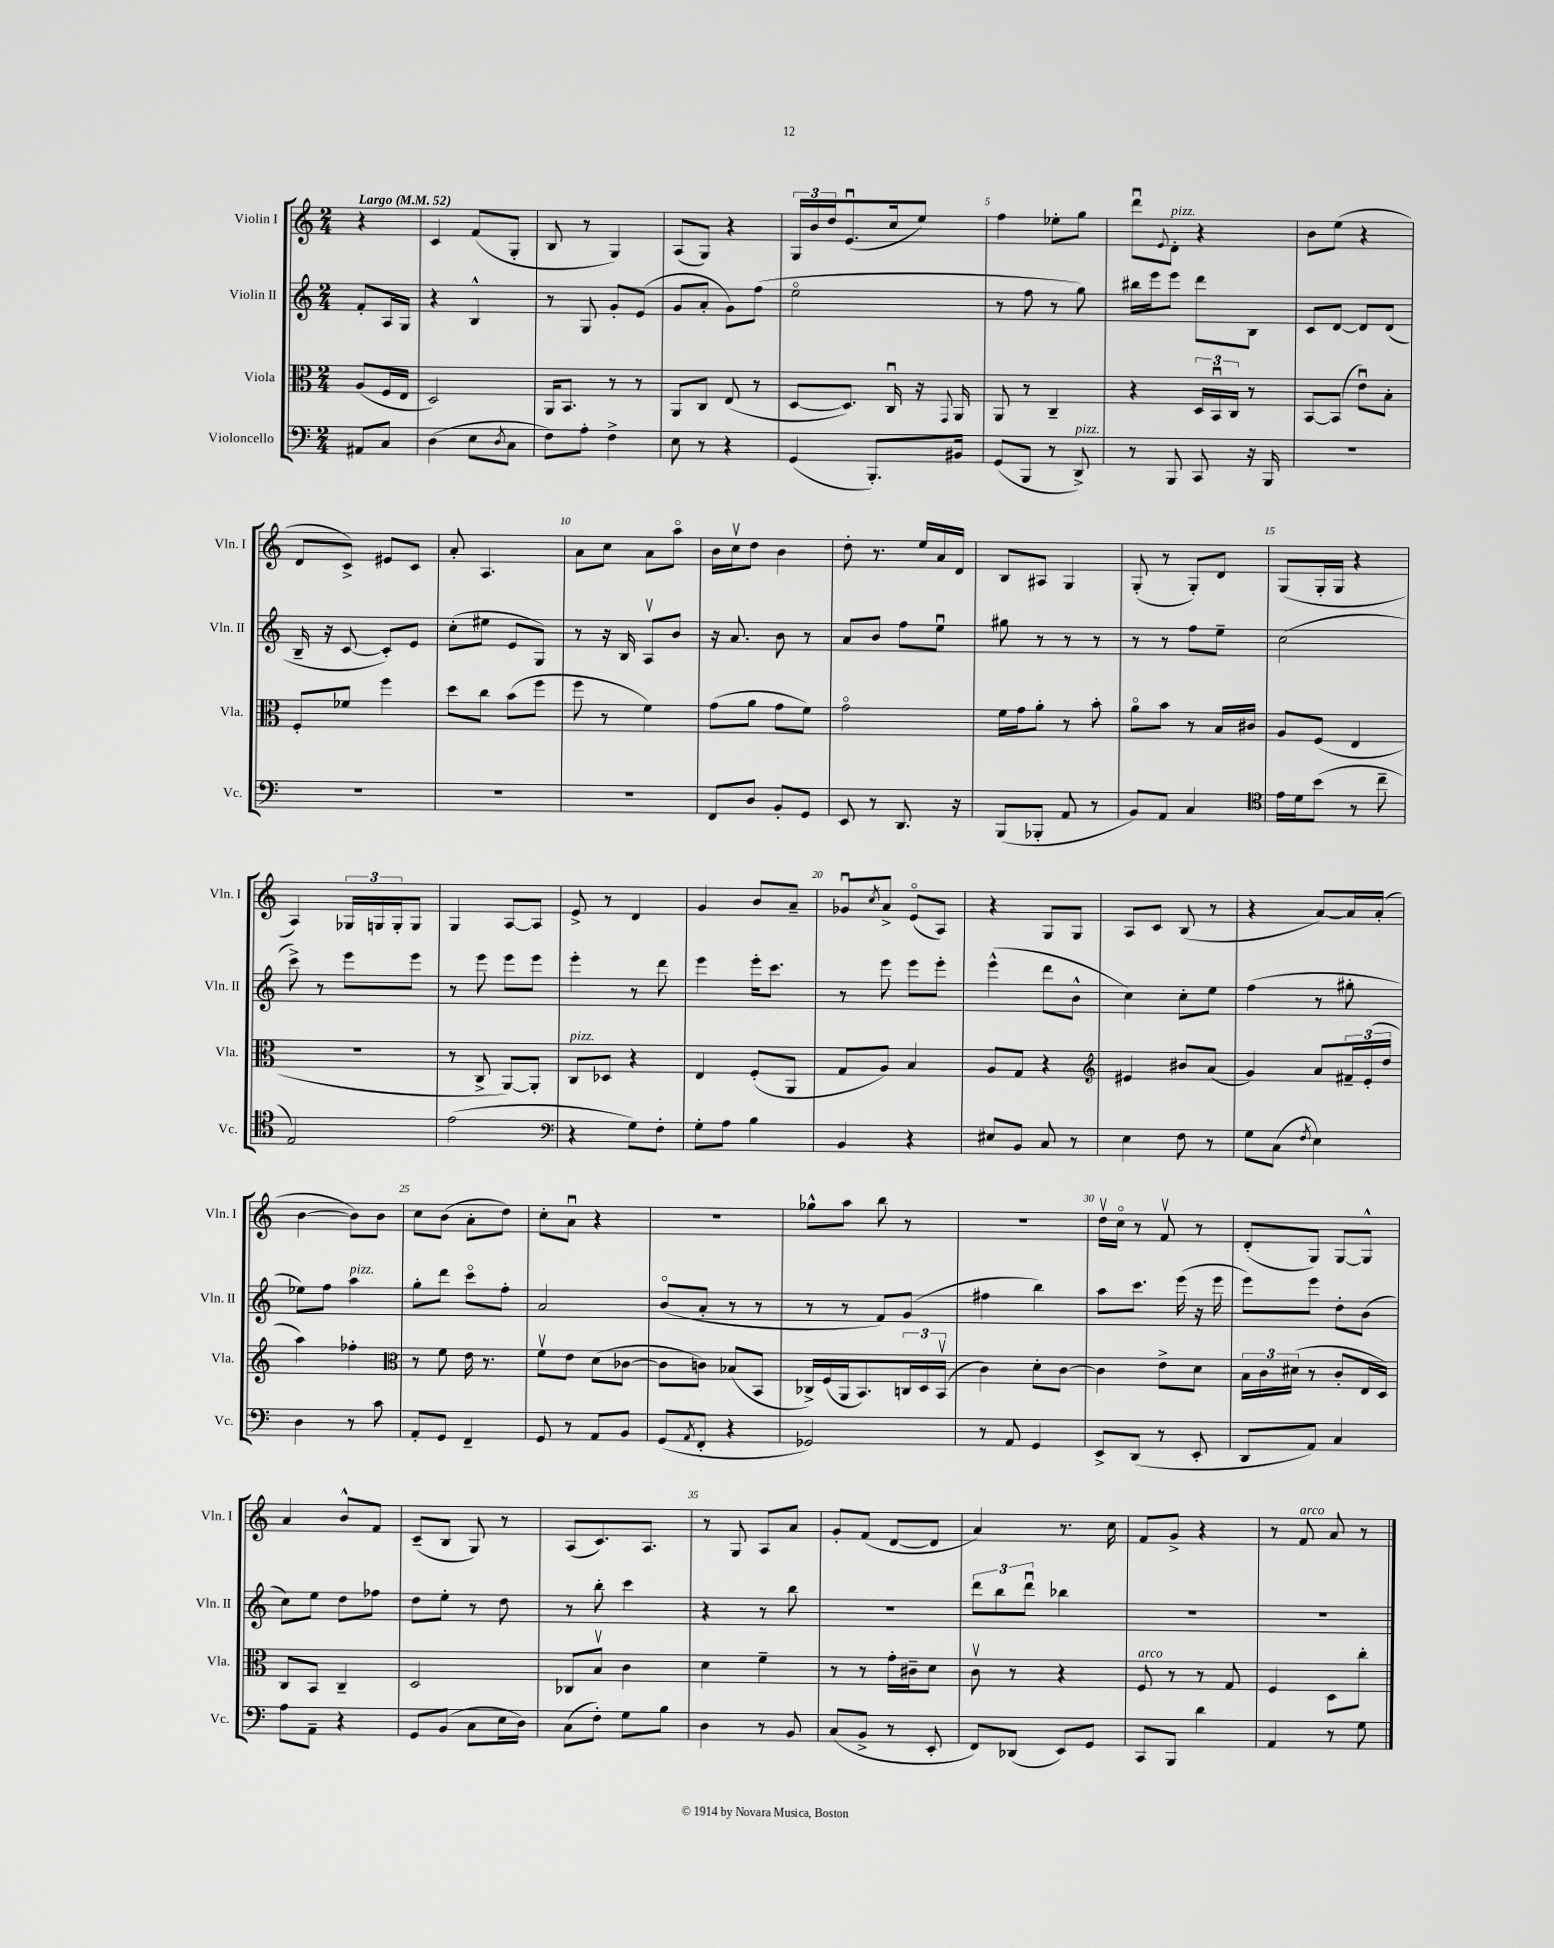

**kern	**kern	**kern	**kern
*staff4	*staff3	*staff2	*staff1
*clefF4	*clefC3	*clefG2	*clefG2
*k[]	*k[]	*k[]	*k[]
*M2/4	*M2/4	*M2/4	*M2/4
*MM52	*MM52	*MM52	*MM52
8AA#	(8A	8f'	4r
8C	16F	16A	.
.	16E	16G	.
=	=	=	=
(4D	2D)	4r	4c
8E	.	4B^^	(8f
8qD	.	.	.
8C	.	.	8G'
=	=	=	=
8F)	16AA	8r	8B
.	8.BB	.	.
8A'	.	8G	8r
4F^	8r	8g'	4G)
.	8r	(8e	.
=	=	=	=
8E	8AA	8g	(8A
8r	8C	8a'	8G)
4r	(8E	8g)	4r
.	8r	(8ff	.
=	=	=	=
(4GG	[8D	2eeo	24G
.	.	.	24b
.	.	.	24dd
.	8.D])	.	(8.eu
8.BBB')	.	.	.
.	16Cu	.	16cc
.	16r	.	8ee)
.	8qqGG	.	.
16BB#	16AA	.	.
=	=	=	=
(8GG	8AA	8r	4ff
8BBB	8r	8ff	.
8r	4C~	8r	8ee-'
8DD^)	.	8gg)	8gg
=	=	=	=
8r	4r	16bb#	8dddu
.	.	16eee	.
.	.	.	8qqe
8BBB	.	8eee	8d'
8CC	24D	8ddd	4r
.	24BBu	.	.
.	24C	.	.
16r	8r	8B	.
16BBB	.	.	.
=	=	=	=
2r	[8BB	8c	8b
.	(8BB]	[8d	(8ee
.	8eu)	8d]	4r
.	8B'	(8d	.
=	=	=	=
2r	8F'	16B~	8d
.	.	16r	.
.	8f-	[8c	8c^)
.	4ff	8c'])	8e#
.	.	8e	8c
=	=	=	=
2r	8dd	(8cc'	8a'
.	8cc	8ee#	4.A
.	(8b	8e	.
.	8ff	8G)	.
=	=	=	=
2r	8ff	8r	8a
.	8r	16r	8cc
.	.	16B	.
.	4f)	8Av	8a
.	.	8b	8aao
=	=	=	=
8FF	(8g	16r	16b
.	.	8.a	16ccv
8D	8a	.	8dd
8BB'	8g	8b	4b
8GG	8f)	8r	.
=	=	=	=
8EE	2go	8a	8dd'
8r	.	8b	8.r
8.DD	.	8ff	.
.	.	.	16ee
.	.	8eeu	16a
16r	.	.	16d
=	=	=	=
(8BBB	16f	8gg#	8B
.	16g	.	.
8BBB-'	8a'	8r	8A#
8AA	8r	8r	4G
8r	8b'	8r	.
=	=	=	=
8BB)	8ao	8r	(8G'
8AA	8b	8r	8r
4C	8r	8ff	8G')
.	16B	8ee~	8d
.	16c#	.	.
=	=	=	=
*clefC4	*	*	*
16e	8A	(2cc	(8G
16d	.	.	.
(8b	(8F	.	16G'
.	.	.	16G
8r	4E	.	4r
8cc~	.	.	.
=	=	=	=
2E)	2r	8ccc^)	4A)
.	.	8r	.
.	.	8eee	24G-
.	.	.	24G
.	.	.	24G'
.	.	8eee	8G
=	=	=	=
(2e	8r	8r	4G
.	8C^	8eee	.
.	[8AA)	8eee	[8A
.	8AA']	8eee	8A]
=	=	=	=
*clefF4	*	*	*
4r	8C	4eee'	8e^
.	8D-	.	8r
8G)	4r	8r	4d
8F'	.	8ddd	.
=	=	=	=
8G'	4E	4eee	4g
8A	.	.	.
4B	(8F'	16eee'	8b
.	.	8.ccc	.
.	8AA	.	8a~
=	=	=	=
4BB	8G	8r	8g-u
.	.	.	8qcc
.	8A)	8eee	8a^
4r	4B	8eee	(8eo
.	.	8eee'	8A)
=	=	=	=
8E#	8A	(4eee^^	4r
8BB	8G	.	.
8C	4r	8ddd	8G
8r	.	8b^^	8G
=	=	=	=
*	*clefG2	*	*
4E	4e#	4cc)	8A
.	.	.	8c
8F	8b#	8cc'	(8B
8r	(8a	8ee	8r
=	=	=	=
8G	4g)	(4ff	4r
(8C	.	.	.
8qF	.	.	.
4E)	8a	8r	[8a)
.	24f#~	8gg#'	16a]
.	(24e'	.	.
.	.	.	(16a'
.	24dd	.	.
=	=	=	=
4D	4aa)	8ee-)	[4b
.	.	8ff	.
8r	4ff-'	4aa	8b])
8c	.	.	8b
=	=	=	=
*	*clefC3	*	*
8AA'	8r	8gg'	8cc
8GG	8f	8ddd	(8b
4FF~	16e	8ccco	8a'
.	8.r	.	.
.	.	8ff'	8dd)
=	=	=	=
8GG	8fv	2a	8cc'
8r	8e	.	8au
8AA	(8d	.	4r
8BB	[8c-	.	.
=	=	=	=
(8GG	8c-]	(8bo	2r
8qAA	.	.	.
8FF'	8c)	8a'	.
4r	(8B-	8r	.
.	8BB	8r	.
=	=	=	=
2GG-)	16C-^)	8r	8gg-^^
.	(16F	.	.
.	16AA	8r	8aa
.	8.BB)	.	.
.	.	8f)	8bb
.	24C	(8g	8r
.	24D	.	.
.	(24BBv	.	.
=	=	=	=
8r	4c)	4ff#	2r
8AA	.	.	.
4GG	8d'	4bb)	.
.	[8c	.	.
=	=	=	=
8EE^	4c]	8aa	16ddv
.	.	.	16cco
(8DD	.	8.ccc	8r
8r	8e^	.	8fv
.	.	(16eee	.
8EE'	8d	16r	8r
.	.	16eee	.
=	=	=	=
8DD	24B	8eee)	(8d'
.	24c	.	.
.	(24d#	.	.
8AA)	8r	8eee	8G)
4C	8c'	8dd'	[8G
.	16E	(8b	8G^^]
.	16D)	.	.
=	=	=	=
8A	8C	8cc)	4a
8AA~	8BB	8ee	.
4r	4C~	8dd	8b^^
.	.	8ff-	8f
=	=	=	=
8GG	2D	8dd	(8c~
(8BB	.	8ee'	8B
8C	.	8r	8G)
16E	.	8dd	8r
16D)	.	.	.
=	=	=	=
(8C	8C-	8r	(8A
8F')	8Bv	8bb'	8.c)
8G	4c	4ccc	.
.	.	.	8.A
8B	.	.	.
=	=	=	=
4D	4d	4r	8r
.	.	.	8G
8r	4f~	8r	8A
8BB	.	8bb	8a
=	=	=	=
(8C	8r	2r	8g'
8BB^	8r	.	(8f
8r	16g'	.	[8d
.	16c#~	.	.
8EE'	8d	.	8d]
=	=	=	=
8FF)	8cv	12ddd	4a)
.	.	12bb	.
(8DD-	8r	.	.
.	.	12dddu	.
8EE)	4r	4bb-	8.r
8GG	.	.	.
.	.	.	16cc
=	=	=	=
8CC	8F	2r	8f
8BBB	8r	.	8g^
4d	8r	.	4r
.	8G	.	.
=	=	=	=
4AA	4F	2r	8r
.	.	.	8f
8r	8D	.	8a
8G	8cc'	.	8r
==	==	==	==
*-	*-	*-	*-
